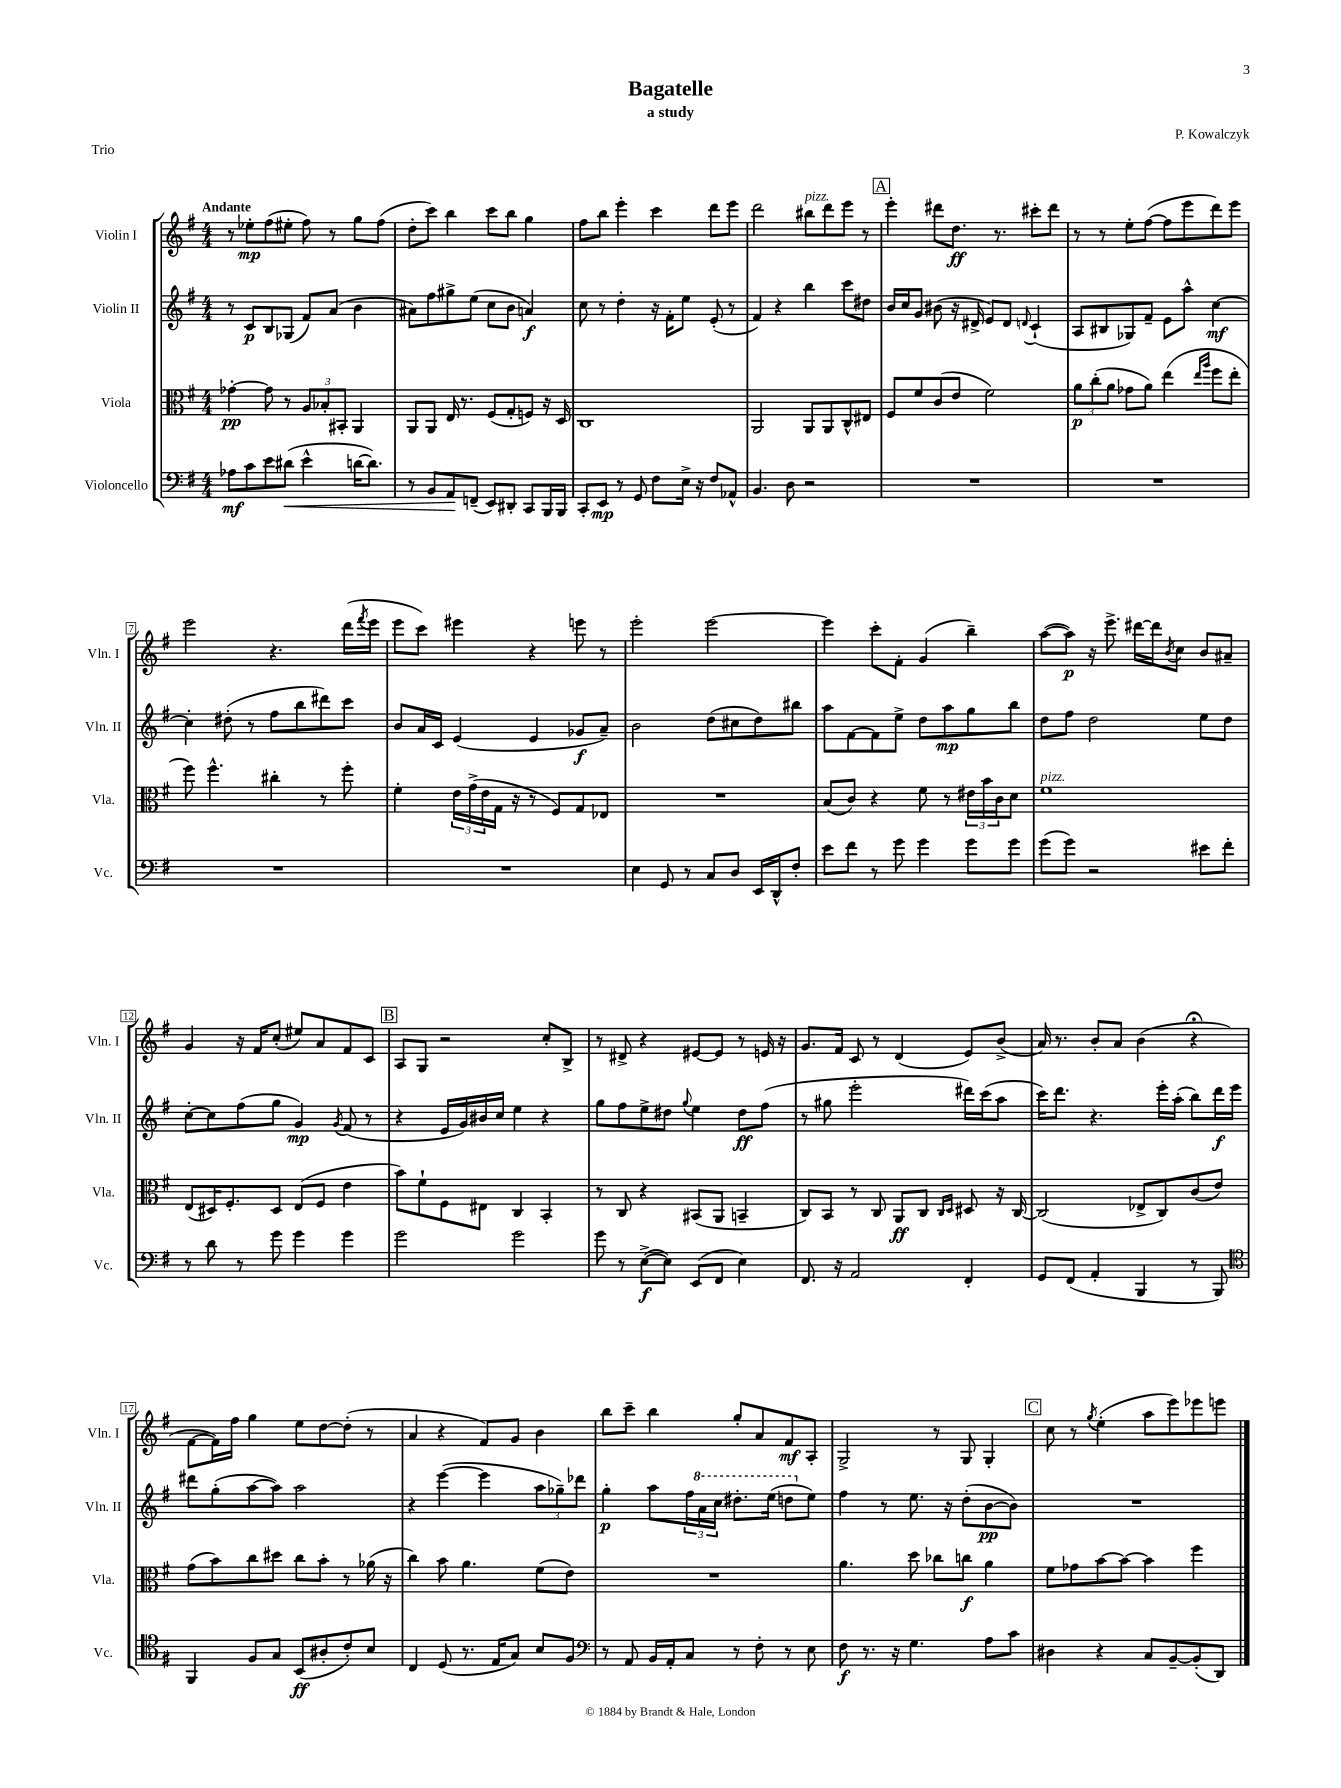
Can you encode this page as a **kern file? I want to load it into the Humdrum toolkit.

**kern	**kern	**kern	**kern
*staff4	*staff3	*staff2	*staff1
*clefF4	*clefC3	*clefG2	*clefG2
*k[f#]	*k[f#]	*k[f#]	*k[f#]
*M4/4	*M4/4	*M4/4	*M4/4
8A-	[4g-'	8r	8r
8c	.	8c	8ee-'
8e	8g-]	8B	(8ff#
(8d#	8r	(8G-	8ee#'
4e^^	12A	8f#)	8ff#)
.	12B-'	.	.
.	.	(8a	8r
.	12BB#'	.	.
[16d	4AA	4b	8gg
8.d])	.	.	.
.	.	.	(8ff#
=	=	=	=
8r	8AA	8a#)	8dd'
8BB	8AA	8ff#	8ccc)
8AA	16E	8gg#^	4bb
.	8.r	.	.
(8FF~	.	(8ee	.
8EE)	(8F#	8cc	8ccc
8DD#'	8G'	8b	8bb
8CC	8F)	4a)	4gg
16BBB	16r	.	.
16BBB	16D	.	.
=	=	=	=
8CC'	1C	8cc	8ff#
8EE	.	8r	8bb
8r	.	4dd'	4eee'
8GG	.	.	.
8F#	.	16r	4ccc
.	.	16f#'	.
16E^	.	8ee	.
16r	.	.	.
8F#	.	(8e'	8ddd
8AA-^^	.	8r	8eee
=	=	=	=
4.BB	2AA	4f#)	2ddd
.	.	4r	.
8D	.	.	.
2r	8AA	4bb	8bb#
.	8AA	.	8ddd
.	8C^^	8ccc	8eee
.	8E#	8dd#	8r
=	=	=	=
1r	8F#	16b	4eee'
.	.	16cc	.
.	8f#	8g	.
.	(8c	(8b#	8ddd#
.	8e	16r	8.dd
.	.	16d#^	.
.	2f#)	8e)	.
.	.	.	8.r
.	.	8d#	.
.	.	8qqd	.
.	.	(4c`	8ccc#'
.	.	.	8ddd#
=	=	=	=
1r	12a	8A	8r
.	(12cc'	.	.
.	.	8B#	8r
.	12a	.	.
.	8g-	8G-)	8ee'
.	8a)	8f#~	([8ff#
.	(4ee	8e	8ff#]
.	.	8aa^^	8eee
.	16qqee	.	.
.	16qqaa	.	.
.	8ff#	[4cc	8ddd)
.	8ee'	.	8eee
=	=	=	=
1r	8ff#)	4cc']	2eee
.	4.ff#^^	.	.
.	.	(8dd#'	.
.	.	8r	.
.	4cc#'	8ff#	4.r
.	.	8bb	.
.	8r	8ddd#)	.
.	8ff#'	8ccc	(16ddd
.	.	.	8qfff#
.	.	.	16eee
=	=	=	=
1r	4f#'	8b	8eee
.	.	16a	8ccc)
.	.	16c	.
.	24e	(4e	4eee#
.	(24g^	.	.
.	24e	.	.
.	16G	.	.
.	16r	.	.
.	8r	4e	4r
.	8F#)	.	.
.	8G	8g-	8eee
.	8E-	8a~)	8r
=	=	=	=
4E	1r	2b	2eee'
8GG	.	.	.
8r	.	.	.
8C	.	(8dd	[2eee
8D	.	8cc#	.
16EE	.	8dd)	.
16DD^^	.	.	.
8F#'	.	8bb#	.
=	=	=	=
8e	(8B	8aa	4eee]
8f#	8c)	[8f#	.
8r	4r	8f#]	8ccc'
8g	.	8ee^	8f#'
4g	8f#	8dd	(4g
.	8r	8aa	.
8g	24e#	8gg	4bb~)
.	24b	.	.
.	24c	.	.
8g	8d	8bb	.
=	=	=	=
(8g	1f#	8dd	([8aa
8g)	.	8ff#	8aa])
2r	.	2dd	16r
.	.	.	8.eee^
.	.	.	[16ddd#
.	.	.	16ddd#]
.	.	.	8qb
.	.	.	8cc
8e#	.	8ee	8b
8f#'	.	8dd	8a#~
=	=	=	=
8r	(8E	[8cc'	4g
8d	16D#)	8cc]	.
.	8.F#'	.	.
8r	.	(8ff#	16r
.	.	.	16f#
8g	8D#	8gg	(8cc'
4g	(8E	4g)	8ee#)
.	8F#	.	8a
.	.	8qg	.
4g	4e	(8f#	8f#
.	.	8r	8c
=	=	=	=
2g	8b)	4r	8A
.	8f#`	.	8G
.	8F#	16e	2r
.	.	16g)	.
.	8E#	16b#	.
.	.	16cc	.
2g	4C	4ee	.
.	4BB'	4r	8cc'
.	.	.	8B^
=	=	=	=
8g	8r	8gg	8r
8r	8C	8ff#	8d#^
([8E^	4r	8ee^	4r
8E])	.	8dd#	.
.	.	8qqgg	.
(8EE	(8BB#	4ee	[8e#
8FF#	8AA	.	8e#]
4E)	4BB~	8dd#	8r
.	.	(8ff#	16e
.	.	.	16r
=	=	=	=
8.FF#	8C)	8r	8.g
.	8BB	8gg#	.
16r	.	.	16f#
2AA	8r	2eee'	8c
.	8C	.	8r
.	8AA	.	(4d
.	8C	.	.
.	16qqC	.	.
.	16qqD	.	.
4FF#'	8D#	16ddd#)	8e)
.	.	(16ccc	.
.	16r	8aa	(8b^
.	[16C	.	.
=	=	=	=
8GG	(2C]	16ccc)	16a)
.	.	8.ddd	8.r
(8FF#	.	.	.
4AA'	.	4.r	8b'
.	.	.	8a
4BBB	8E-^	.	(4b
.	8C)	16eee'	.
.	.	(16aa'	.
8r	(8c	8bb)	4r;
8BBB)	8e)	16ddd	.
.	.	16eee	.
=	=	=	=
*clefC4	*	*	*
4FF#	(8g	8ddd#	[8f#
.	8b)	(8gg'	16f#])
.	.	.	16ff#
8F#	8cc	[8aa	4gg
8G	8dd#	8aa])	.
(8BB	8cc	2aa	8ee
8A#'	8b'	.	[8dd
8c')	8r	.	(8dd']
8B	(16a-	.	8r
.	16r	.	.
=	=	=	=
4C	4cc)	4r	4a
(8D	8b	([4eee	4r
8.r	4.a	.	.
.	.	4eee]	8f#)
16E	.	.	.
8G)	.	.	8g
8B	(8f#	12aa	4b
.	.	12gg-~)	.
8F#	8e)	.	.
.	.	12ddd-	.
=	=	=	=
*clefF4	*	*	*
8r	1r	4gg'	8bb
8AA	.	.	8ccc~
16BB	.	8aa	4bb
16AA'	.	.	.
8C	.	24ff#	.
.	.	24aa	.
.	.	24ccc	.
8r	.	8.ddd#'	8gg'
8F#'	.	.	8a
.	.	(16eee	.
8r	.	8ddd	8f#
8E	.	8ee)	8A'
=	=	=	=
8F#	4.a	4ff#	2G^
8.r	.	.	.
.	.	8r	.
16r	.	.	.
4.G	8dd	8.ee	.
.	8cc-	.	8r
.	.	16r	.
.	8cc	(8dd'	8G
8A	4a	[8b	4G'
8c	.	8b])	.
=	=	=	=
4D#	8f#	1r	8cc
.	8g-	.	8r
.	.	.	8qgg
4r	[8b	.	(4ee'
.	8b_	.	.
8C	4b]	.	8aa
[8BB~	.	.	8eee)
(8BB']	4ff#	.	8eee-
8DD)	.	.	8eee
==	==	==	==
*-	*-	*-	*-
